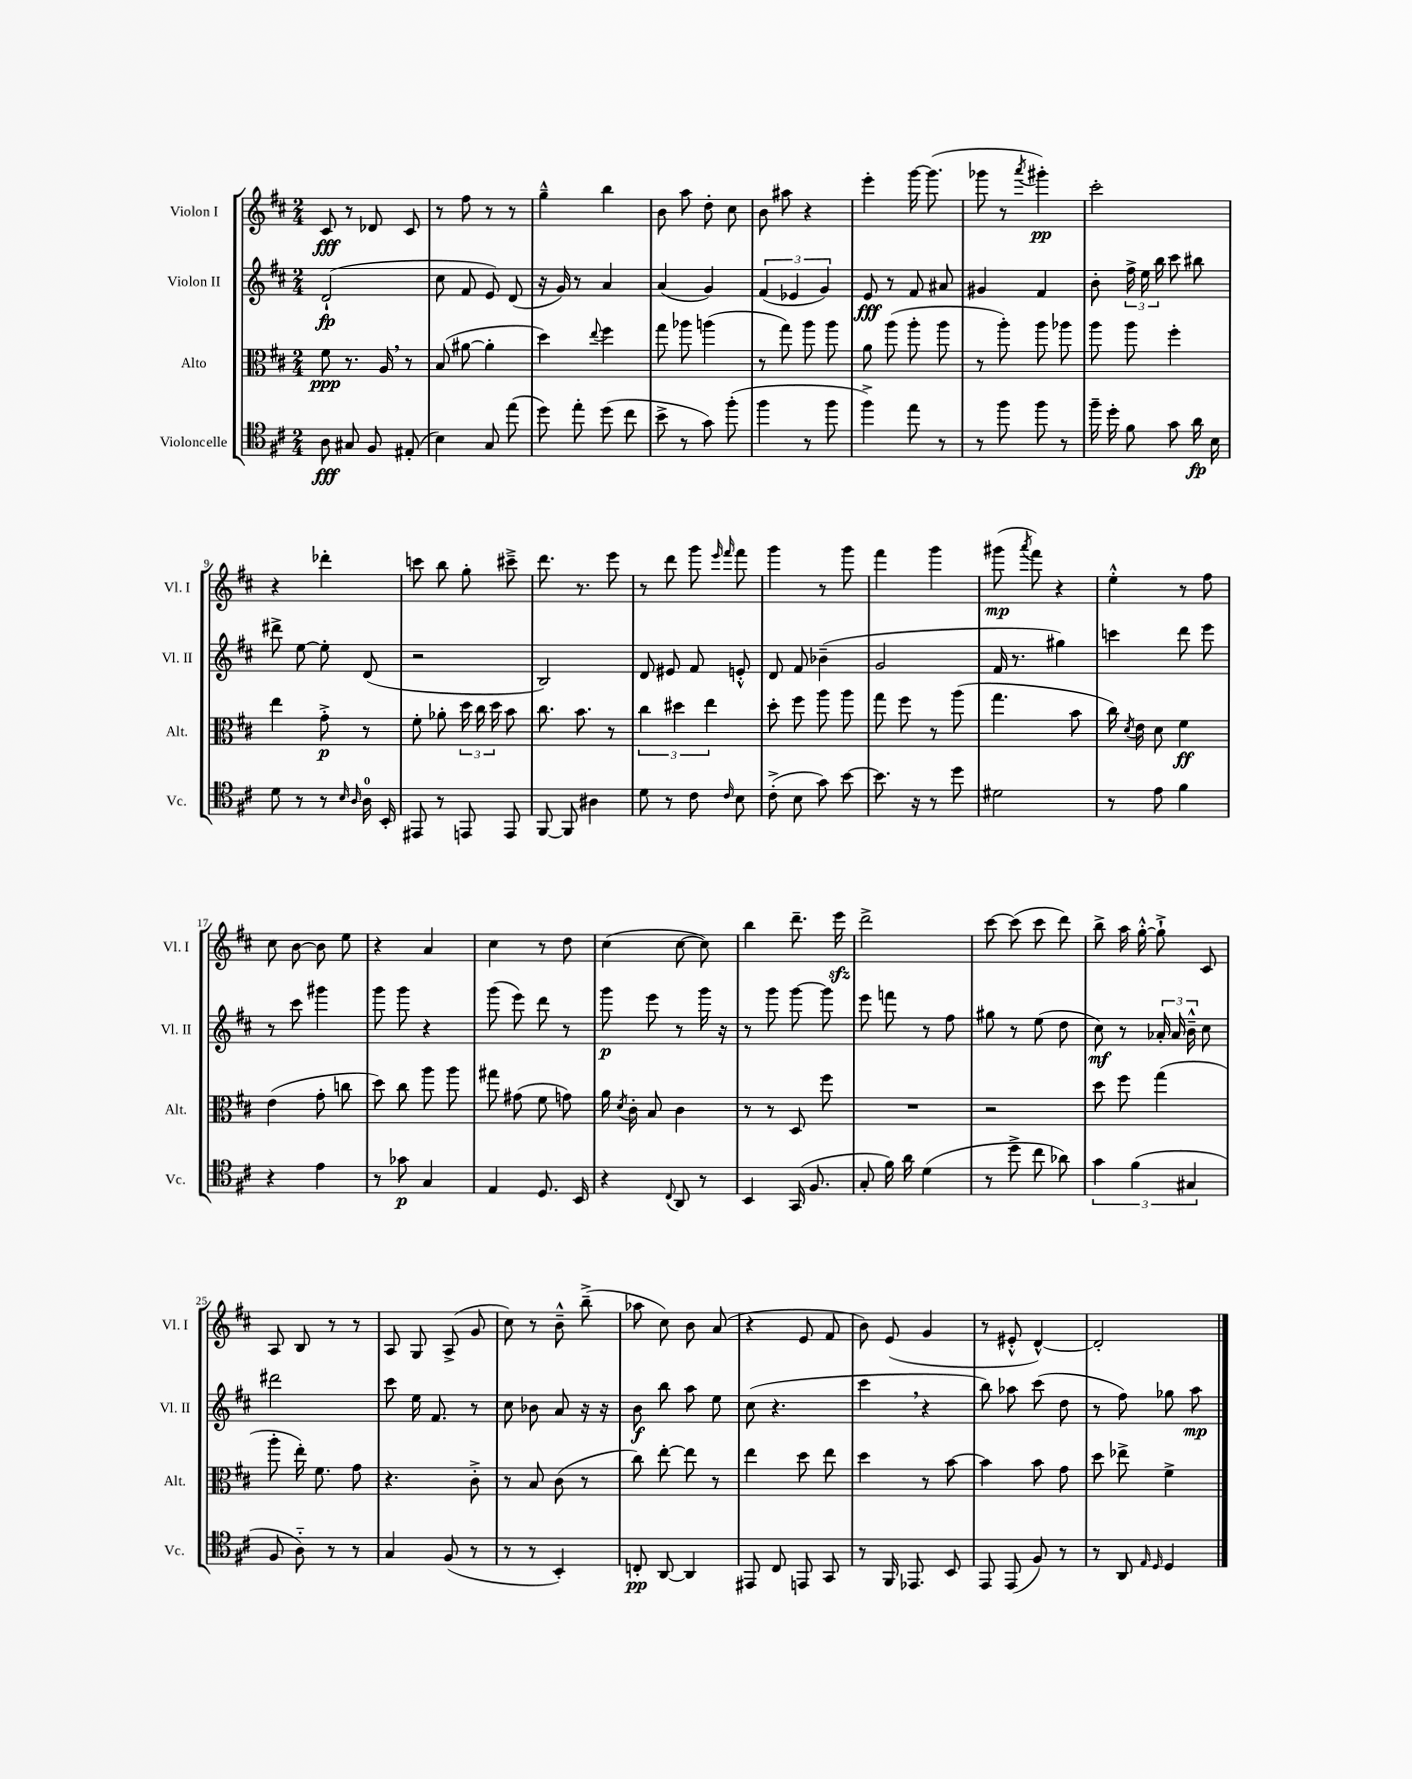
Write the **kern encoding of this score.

**kern	**kern	**kern	**kern
*staff4	*staff3	*staff2	*staff1
*clefC4	*clefC3	*clefG2	*clefG2
*k[f#c#]	*k[f#c#]	*k[f#c#]	*k[f#c#]
*M2/4	*M2/4	*M2/4	*M2/4
8A	8f#	(2d`	8c#
8G#	8.r	.	8r
8F#	.	.	8d-
.	16A	.	.
(8E#'	8r	.	8c#
=	=	=	=
4B)	(8B	8cc#	8r
.	[8a#	8f#	8ff#
8G	4a#']	8e)	8r
(8ee	.	(8d	8r
=	=	=	=
8dd)	4dd)	16r	4gg~^^
.	.	16g)	.
8ee'	.	8r	.
.	8qqee	.	.
(8dd	4ff#	4a	4bb
8cc#	.	.	.
=	=	=	=
8b^	8gg	(4a	8b
8r	8aa-	.	8aa
8g)	(4aa	4g)	8dd'
(8ff#'	.	.	8cc#
=	=	=	=
4ff#	8r	(6f#	8b
.	8gg)	.	8aa#
.	.	6e-	.
8r	8aa	.	4r
.	.	6g)	.
8ff#	8aa	.	.
=	=	=	=
4ff#^)	8a	8e	4eee'
.	(8aa	8r	.
8ee	8aa'	8f#	[16ggg
.	.	.	(8.ggg]
8r	8aa	8a#	.
=	=	=	=
8r	8r	4g#	8ggg-
8ff#	8aa')	.	8r
.	.	.	8qaaa
8ff#	8aa	4f#	4ggg#')
8r	8aa-	.	.
=	=	=	=
16ff#~	8aa	8b'	2ccc#'
16dd'	.	.	.
8f#	8aa	24ff#^	.
.	.	24ee	.
.	.	24bb	.
8g	4ff#'	8ccc#	.
16a	.	8bb#	.
16B	.	.	.
=	=	=	=
8d	4ee	8ddd#^	4r
8r	.	[8ee	.
8r	8g'^	8ee']	4ddd-'
16qqB	.	.	.
16qqA	.	.	.
16A	8r	(8d	.
16BB'	.	.	.
=	=	=	=
8EE#	8f#'	2r	8ccc
8r	8a-'	.	8bb
8EE	24dd	.	8gg'
.	24cc#	.	.
.	24dd	.	.
8EE	8b	.	8ccc#~^
=	=	=	=
[8FF#	8.cc#	2B)	8.ddd
8FF#]	.	.	.
.	8.b	.	8.r
4A#	.	.	.
.	8r	.	8eee
=	=	=	=
8d	6cc#	8d	8r
8r	.	8e#	8ddd
.	6dd#	.	.
8c#	.	8f#	8ggg
.	6ee	.	.
.	.	.	16qqeee
16qqc#	.	.	16qqfff#
8B	.	8e'^^	8fff#
=	=	=	=
(8c#'^	8dd'	8d	4ggg
8B	8ff#	8f#	.
8g)	8aa	(4b-~	8r
[8b	8aa	.	8ggg
=	=	=	=
8.b]	8gg	2g	4fff#
.	8ff#	.	.
16r	.	.	.
8r	8r	.	4ggg
8dd	(8aa	.	.
=	=	=	=
2d#	4.gg	16f#	(8ggg#
.	.	8.r	.
.	.	.	8qaaa
.	.	.	8fff#)
.	.	4gg#)	4r
.	8b	.	.
=	=	=	=
8r	16cc#)	4ccc	4ee'^^
.	8qd	.	.
.	16e	.	.
8e	8d	.	.
4f#	4f#	8ddd	8r
.	.	8eee	8ff#
=	=	=	=
4r	(4e	8r	8cc#
.	.	8ccc#	[8b
4e	8g'	4ggg#	8b]
.	8cc	.	8ee
=	=	=	=
8r	8dd)	8ggg	4r
8g-	8cc#	8ggg	.
4G	8aa	4r	4a
.	8aa	.	.
=	=	=	=
4E	8gg#	(8ggg	4cc#
.	(8g#	8eee)	.
8.D	8f#	8ddd	8r
.	8g)	8r	8dd
16BB	.	.	.
=	=	=	=
4r	16a	8ggg	(4cc#
.	8qd	.	.
.	16c#'	.	.
.	8B	8eee	.
8qqC#	.	.	.
8AA	4c#	8r	[8cc#
8r	.	16ggg	8cc#])
.	.	16r	.
=	=	=	=
4BB	8r	8r	4bb
.	8r	8ggg	.
(16GG	8D	[8ggg	8.ddd~
8.F#	.	.	.
.	8ff#	8ggg]	.
.	.	.	16eee
=	=	=	=
8G'	2r	8eee	2ddd^
16f#)	.	8fff	.
16a	.	.	.
(4d	.	8r	.
.	.	8ff#	.
=	=	=	=
8r	2r	8gg#	[8ccc#
8dd^	.	8r	(8ccc#]
8cc#	.	(8ee	8ccc#
8a-)	.	8dd	8ddd)
=	=	=	=
6g	8dd	8cc#)	8bb^
.	8ff#	8r	16aa
(6f#	.	.	.
.	.	.	[16gg'^^
.	(4gg	24a-'	8gg`^]
.	.	24a-	.
6G#	.	24b~^^	.
.	.	8cc#	8c#
=	=	=	=
8F#	8aa'	2ddd#	8A
8A'~)	16ee')	.	8B
.	8.f#	.	.
8r	.	.	8r
8r	8g	.	8r
=	=	=	=
4G	4.r	8ccc#	8A
.	.	16ee	8G
.	.	8.f#	.
(8F#	.	.	(8A^
8r	8c#'^	8r	8g
=	=	=	=
8r	8r	8cc#	8cc#)
8r	8B	8b-	8r
4BB')	(8c#	8a	8b~^^
.	8r	16r	(8bb~^
.	.	16r	.
=	=	=	=
8C'	8cc#)	8b	8aa-
[8AA	[8ee'	8bb	8cc#)
4AA]	8ee]	8aa	8b
.	8r	8ee	(8a
=	=	=	=
8EE#	4ee	(8cc#	4r
8C#	.	4.r	.
8EE	8dd	.	8e
8GG	8ee	.	8f#
=	=	=	=
8r	4dd	4ccc#	8b)
16FF#	.	.	(8e
8.EE-	.	.	.
.	8r	4r	4g
8BB	[8b	.	.
=	=	=	=
8EE	4b]	8bb)	8r
(8EE	.	8aa-	8e#'^^
8F#)	8b	(8ccc#	[4d^^)
8r	8g	8dd	.
=	=	=	=
8r	8dd	8r	2d']
8AA	8ee-^	8ff#)	.
16qqE	.	.	.
16qqD	.	.	.
4D	4f#^	8gg-	.
.	.	8aa	.
==	==	==	==
*-	*-	*-	*-
